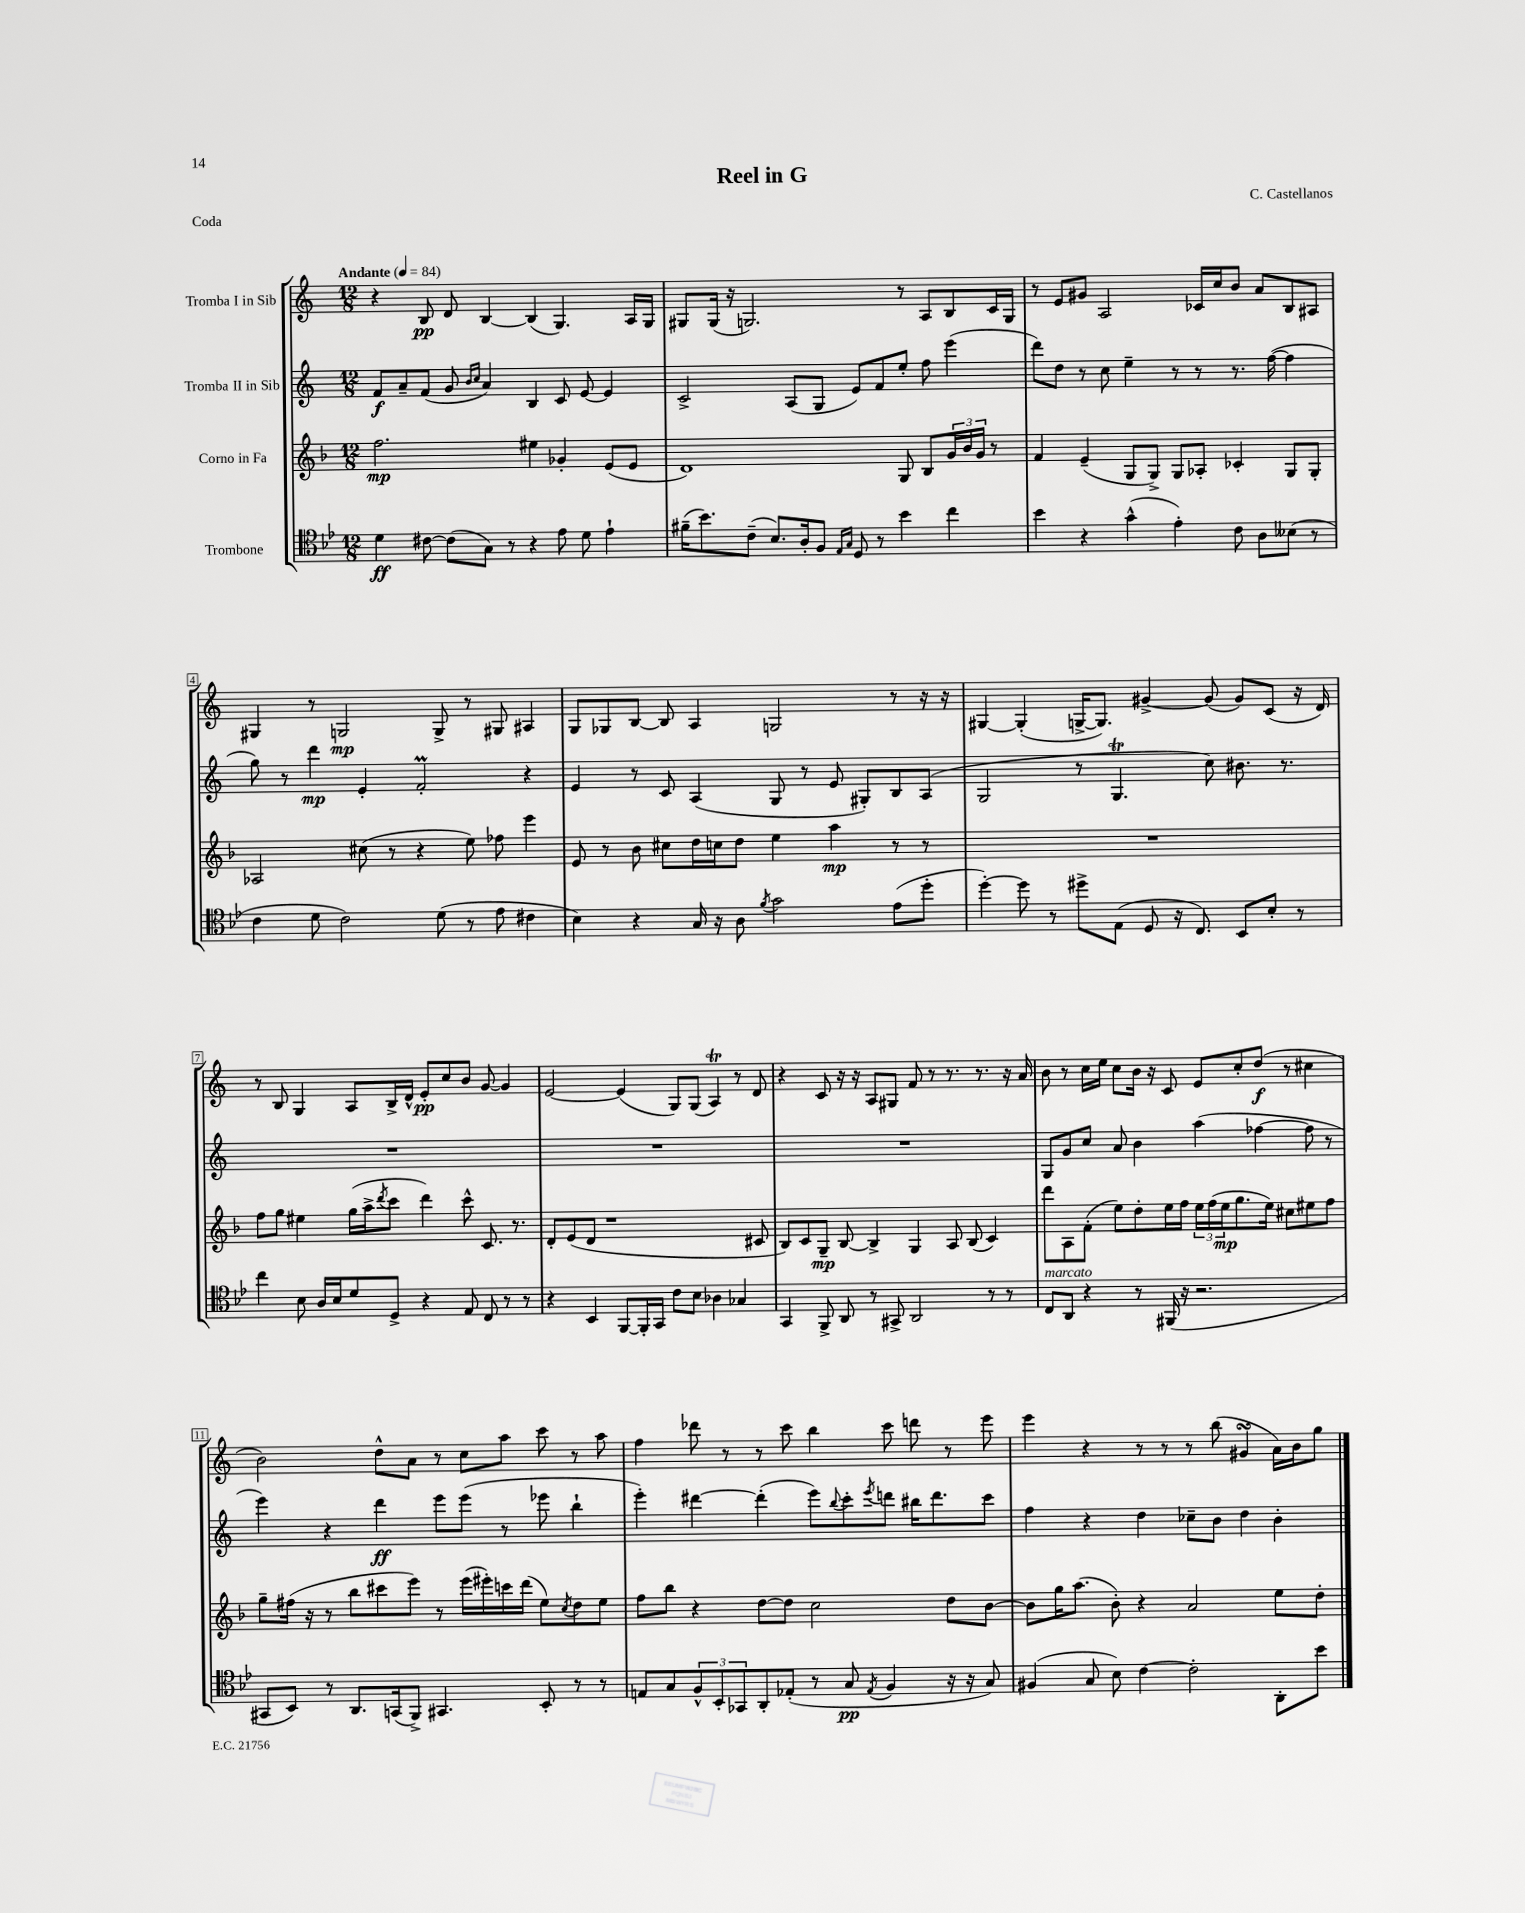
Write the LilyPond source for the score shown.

\header { title = "Reel in G" composer = "C. Castellanos" piece = "Coda" }
<<
\new StaffGroup <<
\new Staff = "s0" \with { instrumentName = "Tromba I in Sib" } {
    \clef treble \key c \major \numericTimeSignature \time 12/8 \tempo "Andante" 4 = 84
    r4 b8\pp d'8 b4~ b4( g4.) a16 g16 |
    gis8 gis16( r16 g2.) r8 a8 b8 c'16 g16 |
    r8 e'8 gis'8 a2 ces'16 c''16 b'8 a'8 b8 ais8 |
    gis4 r8 g2\mp g8-> r8 gis8 ais4 |
    g8 ges8 b8~ b8 a4 g2 r8 r16 r16 |
    gis4~ gis4-.( g16~-> g8.) gis'4~-> gis'8( gis'8) c'8( r16 d'16) |
    r8 b8 g4 a8 b16-> d'16-^ e'8-.\pp c''8 b'8 g'8~ g'4 |
    e'2~ e'4( g8) g8( a4\trill) r8 d'8 |
    r4 c'8 r16 r16 a8 gis8 f'8 r8 r8. r8. r16 a'16 |
    b'8 r8 c''16 e''16 c''8 b'16 r16 c'8 e'8 c''8-. d''8\f( r8 cis''4 |
    b'2) d''8-^ a'8 r8 c''8 a''8 c'''8 r8 a''8 |
    f''4 des'''8 r8 r8 c'''8 b''4 c'''8 d'''8 r8 e'''8 |
    e'''4 r4 r8 r8 r8 b''8( gis'4\turn a'16) b'16 g''8 \bar "|." |
}
\new Staff = "s1" \with { instrumentName = "Tromba II in Sib" } {
    \clef treble \key c \major \numericTimeSignature \time 12/8
    f'8\f a'8-- f'8( g'8 \grace { b'16 c''16 } a'4) b4 c'8 e'8~ e'4 |
    c'2-> a8( g8 e'8) f'8 e''8-. f''8 e'''4( |
    d'''8) d''8 r8 c''8 e''4-- r8 r8 r8. f''16~( f''4 |
    g''8) r8 d'''4\mp e'4-. f'2-.\prall r4 |
    e'4 r8 c'8 a4( g8 r8 e'8 gis8-.) b8 a8( |
    g2 r8 g4.\trill c''8) bis'8. r8. |
    R1. |
    R1. |
    R1. |
    g8 g'8 c''8 a'8 b'4 a''4( fes''4~ fes''8 r8 |
    e'''4) r4 d'''4\ff e'''8 e'''8( r8 ees'''8 b''4-! |
    e'''4-.) dis'''4~ dis'''4-.( e'''8) \appoggiatura { b''8 } c'''8-. \acciaccatura { e'''8 } d'''8 bis''16 d'''8. c'''8 |
    f''4 r4 d''4 ces''8-- b'8 d''4 b'4-. \bar "|." |
}
\new Staff = "s2" \with { instrumentName = "Corno in Fa" } {
    \clef treble \key f \major \numericTimeSignature \time 12/8
    f''2.\mp eis''4 ges'4-. e'8( e'8 |
    d'1) g8 bes8 \tuplet 3/2 { g'16 bes'16 g'16 } r8 |
    f'4 e'4--( g8 g8->) g8 aes8-. ces'4-. g8 g8-. |
    aes2 cis''8( r8 r4 e''8) fes''8 e'''4 |
    e'8 r8 bes'8 cis''8 d''16 c''16 d''8 e''4 a''4\mp r8 r8 |
    R1. |
    f''8 g''8 eis''4 g''16( a''16-> \acciaccatura { d'''8 } c'''8 d'''4) c'''8-^ c'8. r8. |
    d'8-. e'8( d'8 r1 cis'8 |
    bes8) c'8 g8--\mp bes8~ bes4-> g4 a8 bes8( c'4) |
    d'''8 a8 f'8-.( e''8) d''8-. e''16 f''16 \tuplet 3/2 { e''16 f''16( e''16\mp } g''8. e''16) cis''8 eis''8 f''8 |
    g''8-- fis''16( r16 r8 bes''8 cis'''8 e'''8) r8 e'''16( eis'''16-.) c'''16 d'''16( e''8) \acciaccatura { c''8 } d''8 e''8 |
    f''8 bes''8 r4 d''8~ d''8 c''2 d''8 bes'8~ |
    bes'8 g''16 a''8.( bes'8-.) r4 a'2 e''8 d''8-. \bar "|." |
}
\new Staff = "s3" \with { instrumentName = "Trombone" } {
    \clef tenor \key bes \major \numericTimeSignature \time 12/8
    d'4\ff cis'8~ cis'8( g8) r8 r4 ees'8 d'8 ees'4-! |
    fis'16--( bes'8.) c'8--( bes8.) a16-. f8 \grace { ees16 g16 } d8 r8 bes'4 c''4 |
    bes'4 r4 g'4-^( ees'4-.) c'8 a8 beses8( r8 |
    c'4 d'8 c'2) d'8( r8 ees'8 cis'4 |
    bes4) r4 g16 r16 a8 \acciaccatura { f'8 } g'2 ees'8( d''8-. |
    d''4~-.) d''8 r8 dis''8-> ees8( d8 r16 c8.) bes,8 bes8-. r8 |
    c''4 bes8 a16 bes16 d'8 d8-> r4 ees8 c8 r8 r8 |
    r4 bes,4 f,8~ f,16-. g,16 c'8 bes8 aes4 ges4 |
    g,4 f,8-> a,8 r8 gis,8-> a,2 r8 r8 |
    c8^\markup { \italic "marcato" } a,8 r4 r8 fis,16( r16 r2. |
    gis,8 bes,8) r8 a,8. g,16( f,8->) gis,4. bes,8-. r8 r8 |
    e8 g8 \tuplet 3/2 { f8-^ bes,8-. ges,8 } a,8-. ees8-.( r8 g8\pp \acciaccatura { ees8 } f4 r16 r16 g8) |
    fis4( g8 bes8) c'4~ c'2-. a,8-. bes'8 \bar "|." |
}
>>
>>
\layout { \context { \Score \override BarNumber.stencil = #(make-stencil-boxer 0.1 0.3 ly:text-interface::print) } }
